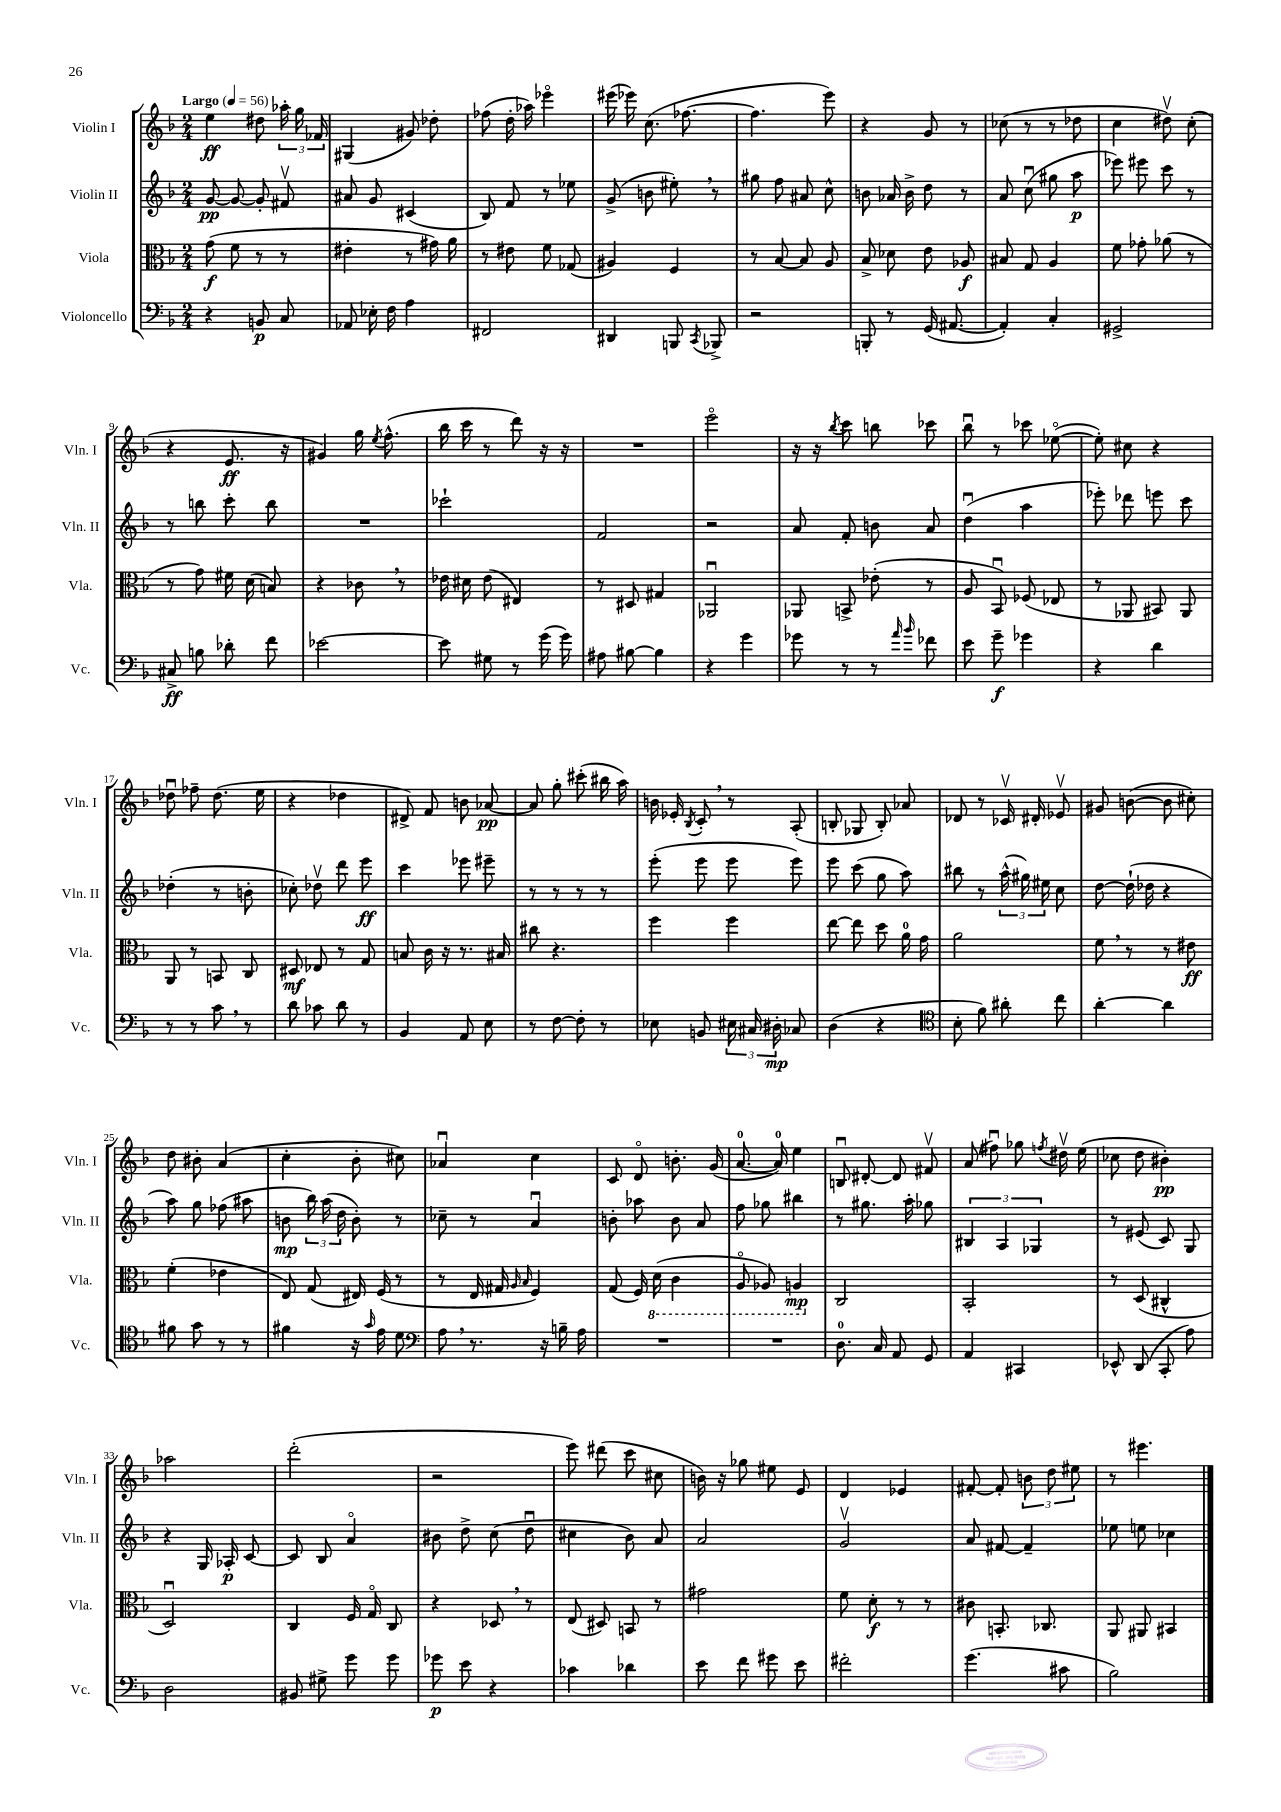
<<
\new StaffGroup <<
\new Staff = "s0" \with { instrumentName = "Violin I" shortInstrumentName = "Vln. I" } {
    \clef treble \key f \major \numericTimeSignature \time 2/4 \tempo "Largo" 4 = 56
    \autoBeamOff e''4\ff dis''8 \tuplet 3/2 { aes''16-. g''16 fes'16 } |
    gis4( gis'8) des''8-. |
    fes''8( d''16-. aes''16) ees'''4\flageolet |
    eis'''16( ees'''16) c''8.( fes''8.~ |
    fes''4. e'''8) |
    r4 g'8 r8 |
    ces''8( r8 r8 des''8 |
    c''4 dis''8\upbow) c''8-.( |
    r4 e'8.\ff r16 |
    gis'4) g''16 \acciaccatura { e''8 } f''8.-^( |
    bes''16 c'''16 r8 d'''8) r16 r16 |
    R2 |
    e'''2\flageolet |
    r16 r16 \acciaccatura { bes''8 } c'''8 b''8 ces'''8 |
    bes''8\downbow r8 ces'''8 ees''8~\flageolet( |
    ees''8-.) cis''8 r4 |
    des''8\downbow fes''8-- des''8.( e''16 |
    r4 des''4 |
    dis'8->) f'8 b'8 aes'8~\pp |
    aes'8 g''8-. cis'''8-.( bis''16 a''16) |
    b'16 ees'16-. \acciaccatura { bes8 } c'8-. \breathe r8 a8-.( |
    b8-. ges8 b8-.) aes'8 |
    des'8 r8 ces'16\upbow dis'16-. ees'8\upbow |
    gis'8 b'8~( b'8 cis''8-.) |
    d''8 bis'8-. a'4( |
    c''4-. bes'8-. cis''8) |
    aes'4\downbow c''4 |
    c'8 d'8\flageolet b'8.-. g'16( |
    a'8.-0~ a'16-0) e''4 |
    b8\downbow dis'8~-. dis'8 fis'8\upbow |
    a'8( fis''8\downbow) ges''8 \acciaccatura { f''8 } dis''16\upbow e''16( |
    ces''8 d''8 bis'4-.\pp) |
    aes''2 |
    d'''2-.( |
    r2 |
    e'''8) dis'''8( c'''8 cis''8 |
    b'16) r16 ges''8 eis''8 e'8 |
    d'4 ees'4 |
    fis'8~-. fis'8-. \tuplet 3/2 { b'8 d''8 eis''8 } |
    r8 eis'''4. \bar "|." |
}
\new Staff = "s1" \with { instrumentName = "Violin II" shortInstrumentName = "Vln. II" } {
    \clef treble \key f \major \numericTimeSignature \time 2/4
    \autoBeamOff g'8~\pp g'8~ g'8-. fis'8\upbow |
    ais'8 g'8 cis'4( |
    bes8) f'8 r8 ees''8 |
    g'8->( b'8 eis''8-.) \breathe r8 |
    gis''8 f''8 ais'8 c''8-^ |
    b'8 aes'16 b'16-> d''8 r8 |
    a'8 c''8\downbow( gis''8 a''8\p |
    ees'''8) eis'''8 c'''8 r8 |
    r8 b''8 c'''8-. b''8 |
    R2 |
    ces'''2-! |
    f'2 |
    r2 |
    a'8 f'8-. b'8 a'8 |
    d''4\downbow( a''4 |
    ees'''8-.) des'''8 e'''8 c'''8 |
    des''4-.( r8 b'8-. |
    ces''8-.) des''8\upbow d'''8 e'''8\ff |
    c'''4 ees'''8 eis'''8-- |
    r8 r8 r8 r8 |
    e'''8-.( e'''8 e'''8 e'''8) |
    e'''8 c'''8( g''8 a''8) |
    bis''8 r8 \tuplet 3/2 { a''16-^( gis''16) eis''16 } c''8 |
    d''8~ d''16-!( des''16 r4 |
    a''8) g''8 fes''8( ais''8 |
    b'8\mp \tuplet 3/2 { bes''16) a''16( d''16 } b'8-.) r8 |
    ces''8-- r8 a'4\downbow |
    b'8-. aes''8 b'8 a'8 |
    f''8 ges''8 bis''4 |
    r8 gis''8. a''16-. ges''8 |
    \tuplet 3/2 { bis4 a4 ges4 } |
    r8 eis'8( c'8) g8 |
    r4 g16 aes16-.\p c'8~ |
    c'8 bes8 a'4\flageolet |
    bis'8 d''8-> c''8( d''8\downbow |
    cis''4 bes'8) a'8 |
    a'2 |
    g'2\upbow |
    a'8 fis'8~ fis'4-- |
    ees''8 e''8 ces''4 \bar "|." |
}
\new Staff = "s2" \with { instrumentName = "Viola" shortInstrumentName = "Vla." } {
    \clef alto \key f \major \numericTimeSignature \time 2/4
    \autoBeamOff g'8\f( f'8 r8 r8 |
    eis'4-. r8 gis'16) a'16 |
    r8 eis'8 f'8 ges8( |
    ais4) f4 |
    r8 bes8~ bes8 a8 |
    bes8-> des'8 e'8 aes8\f |
    bis8 g8 a4 |
    f'8 ges'8-. aes'8( r8 |
    r8 g'8) fis'16 d'16( b8) |
    r4 ces'8 \breathe r8 |
    ees'16 dis'16 ees'8( eis4) |
    r8 dis8 gis4 |
    aes,2\downbow |
    aes,8 b,8-> ees'8-.( r8 |
    a8 bes,8\downbow) fes8( ees8 |
    r8 aes,8 bis,8) aes,8 |
    a,8 r8 b,8 c8 |
    dis8\mf ees8 r8 g8 |
    b8 c'16 r16 r8. bis16 |
    cis''8 r4. |
    f''4 f''4 |
    e''8~ e''8 d''8 a'16-0 g'16 |
    a'2 |
    f'8 \breathe r8 r8 eis'8\ff |
    f'4-.( ees'4 |
    e8) g8( eis16) f16( r8 |
    r8 e16 gis16 \grace { a16 bes16 } f4) |
    g8( f16) \ottava #-1 d16( c4 |
    a,8\flageolet aes,8) a,4\mp \ottava #0 |
    c2 |
    bes,2-. |
    r8 d8( cis4-^ |
    d2\downbow) |
    c4 f16 g16\flageolet c8 |
    r4 des8 \breathe r8 |
    e8( dis8) b,8 r8 |
    gis'2 |
    f'8 d'8-.\f r8 r8 |
    cis'8 b,8.-. ces8. |
    a,8 ais,8 bis,4 \bar "|." |
}
\new Staff = "s3" \with { instrumentName = "Violoncello" shortInstrumentName = "Vc." } {
    \clef bass \key f \major \numericTimeSignature \time 2/4
    \autoBeamOff r4 b,8\p c8 |
    aes,8 ees16-. f16 a4 |
    fis,2 |
    dis,4 b,,8 \acciaccatura { c,8 } bes,,8-> |
    r2 |
    b,,8-. r8 g,16( ais,8.~ |
    ais,4-.) c4-. |
    gis,2-> |
    cis8->\ff b8 des'8-. f'8 |
    ees'2~ |
    ees'8 gis8 r8 g'16( g'16) |
    ais8 bis8~ bis4 |
    r4 g'4 |
    ges'8 r8 r8 \grace { a'16 bes'16 } fes'8 |
    e'8 g'8--\f ges'4 |
    r4 d'4 |
    r8 r8 c'8 \breathe r8 |
    d'8 ces'8 d'8 r8 |
    bes,4 a,8 e8 |
    r8 f8~ f8-. r8 |
    ees8 b,8 \tuplet 3/2 { eis16 cis16 dis16-.\mp } ces8 |
    d4( r4 |
    \clef tenor bes8-. f'8) ais'8-. c''8 |
    a'4~-. a'4 |
    fis'8 g'8 r8 r8 |
    fis'4 r16 \grace { g'16 } e'16 d'8 |
    \clef bass a8 \breathe r8. r16 b16-- a16 |
    R2 |
    R2 |
    d8.-0 c16 a,8 g,8 |
    a,4 cis,4 |
    ees,8-^ d,8( c,8-. a8) |
    d2 |
    bis,8 gis8-> g'8 g'8 |
    ges'8\p e'8 r4 |
    ces'4 des'4 |
    e'8 f'8 gis'8 e'8 |
    fis'2-. |
    g'4.( cis'8 |
    bes2) \bar "|." |
}
>>
>>
